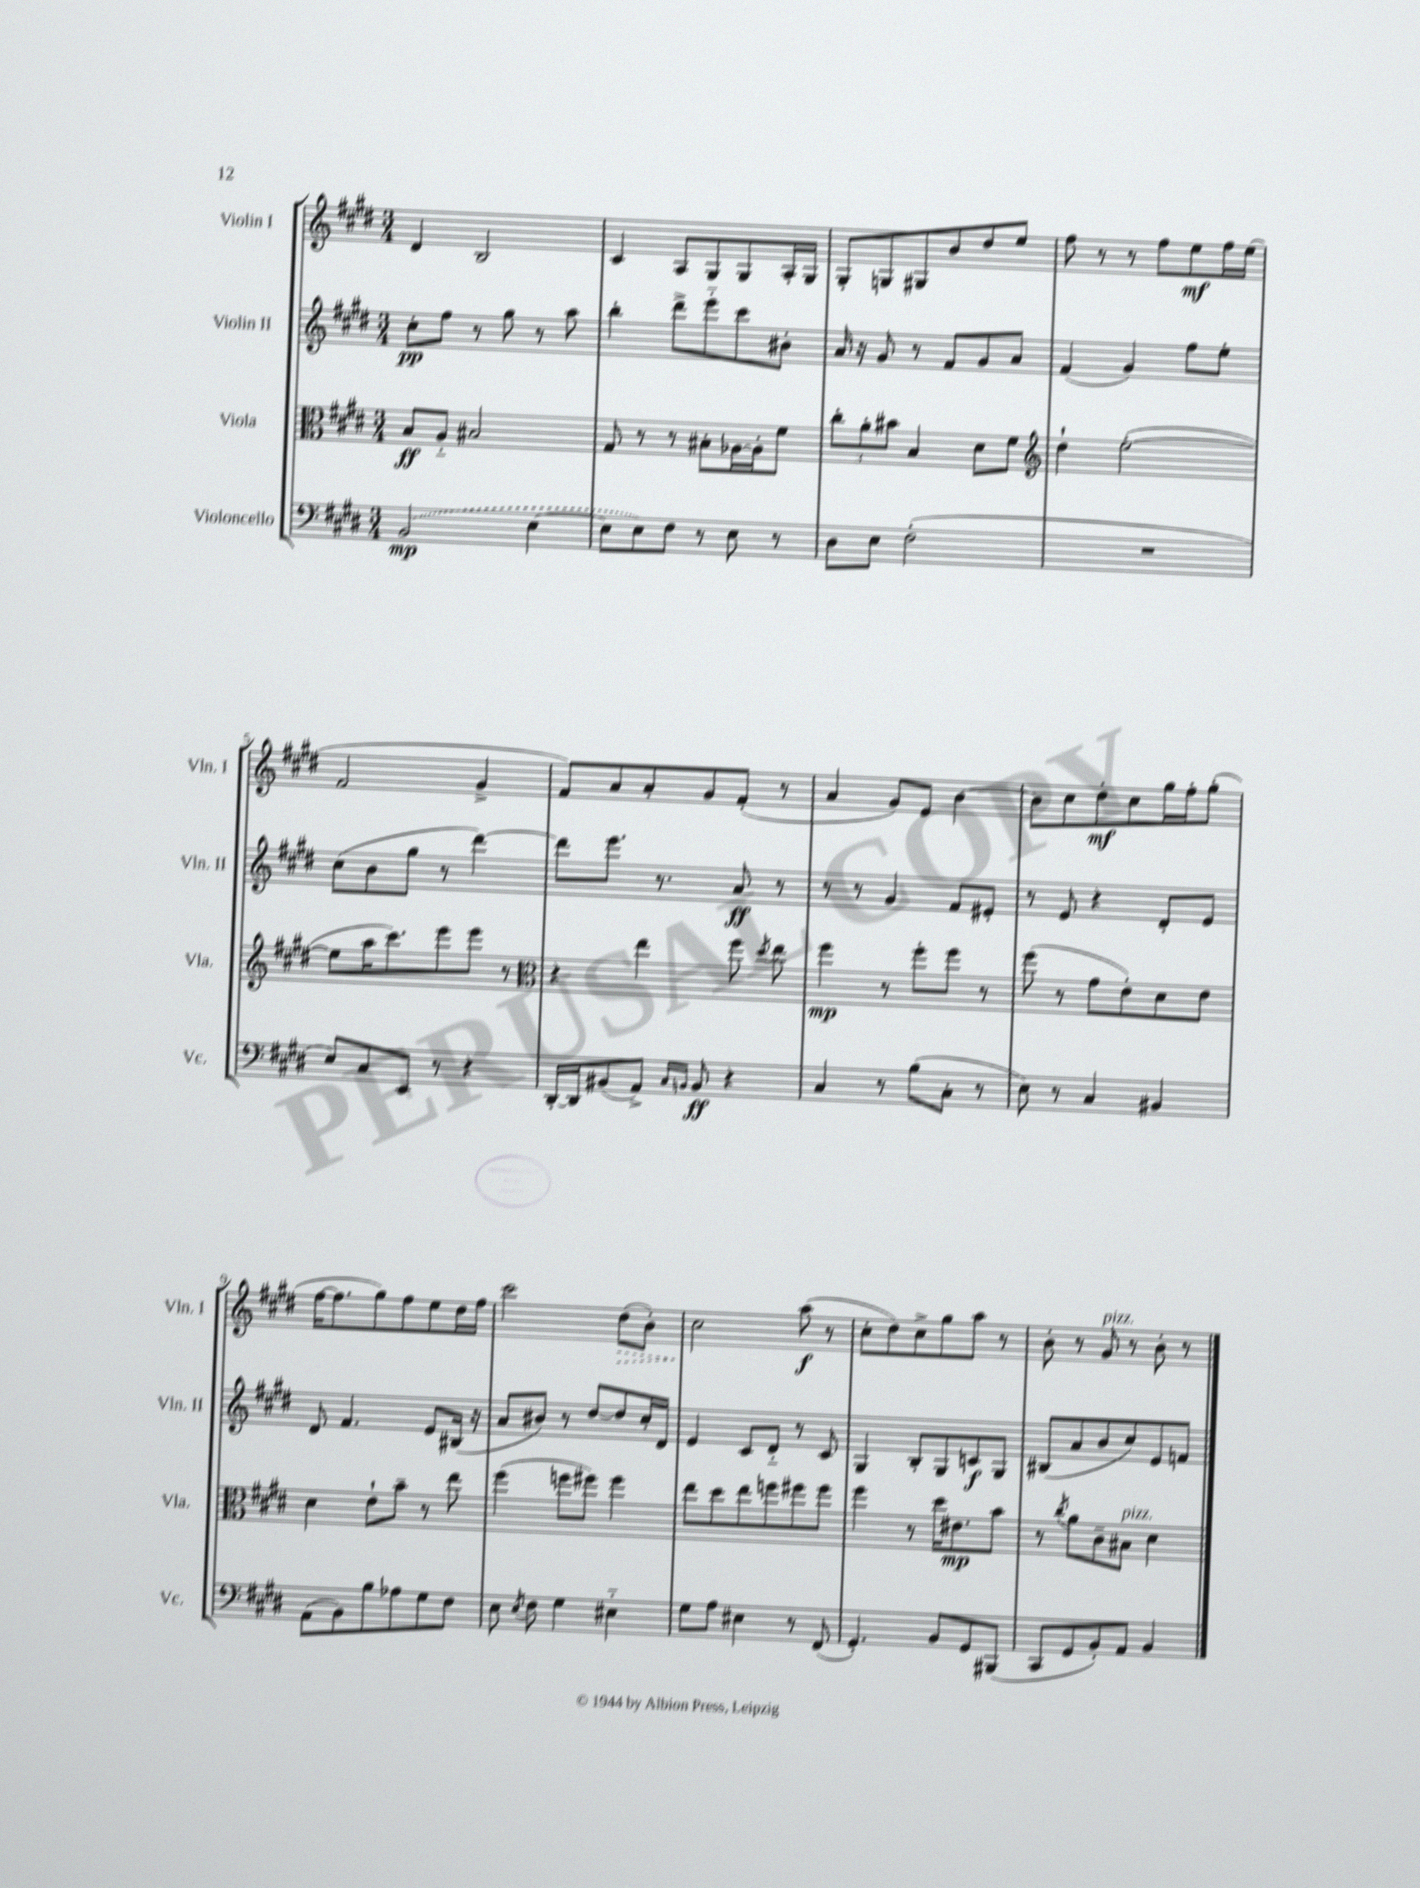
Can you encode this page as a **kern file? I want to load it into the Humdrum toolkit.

**kern	**dynam	**kern	**dynam	**kern	**dynam	**kern	**dynam
*part4	*part4	*part3	*part3	*part2	*part2	*part1	*part1
*staff4	*staff4	*staff3	*staff3	*staff2	*staff2	*staff1	*staff1
*I"Violoncello	*	*I"Viola	*	*I"Violin II	*	*I"Violin I	*
*I'Vc.	*	*I'Vla.	*	*I'Vln. II	*	*I'Vln. I	*
*clefF4	*	*clefC3	*	*clefG2	*	*clefG2	*
*k[f#c#g#d#]	*	*k[f#c#g#d#]	*	*k[f#c#g#d#]	*	*k[f#c#g#d#]	*
*M3/4	*	*M3/4	*	*M3/4	*	*M3/4	*
=1	=1	=1	=1	=1	=1	=1	=1
(2BB/	mp	8B/L	ff	8cc#'\L	pp	4d#/	.
.	.	8A/J	.	8ff#\J	.	.	.
.	.	2B#X/	.	8r	.	2B/	.
.	.	.	.	8gg#\	.	.	.
[4E\	.	.	.	8r	.	.	.
.	.	.	.	8aa\	.	.	.
=2	=2	=2	=2	=2	=2	=2	=2
8E\L]	.	8G#/	.	4bb'\	.	4c#/	.
8E\)	.	8r	.	.	.	.	.
8F#\J	.	8r	.	8ddd#^\L	.	8A/L	.
8r	.	8B#X'\L	.	8eee\	.	8G#/	.
8E\	.	[16A-X\L	.	8ccc#\	.	8G#/	.
.	.	16A-'\J]	.	.	.	.	.
8r	.	8f#\J	.	8b#X'\J	.	16A'/L	.
.	.	.	.	.	.	16G#/JJ	.
=3	=3	=3	=3	=3	=3	=3	=3
8D#\L	.	12cc#'\L	.	16a/	.	8G#'/L	.
.	.	.	.	16r	.	.	.
.	.	12a'\	.	.	.	.	.
8E\J	.	.	.	8g#/	.	8Gn/	.
.	.	12b#X\J	.	.	.	.	.
(2F#'\	.	4B/	.	8r	.	8G#X/	.
.	.	.	.	8f#/L	.	8b/	.
.	.	8d#\L	.	8g#/	.	8dd#/	.
.	.	8f#\J	.	8a/J	.	8ee/J	.
=4	=4	=4	=4	=4	=4	=4	=4
*	*	*clefG2	*	*	*	*	*
2.r	.	4dd#`\	.	(4f#/	.	8ff#\	.
.	.	.	.	.	.	8r	.
.	.	([2ee'\	.	4g#/)	.	8r	.
.	.	.	.	.	.	8ff#\L	.
.	.	.	.	8ff#\L	.	8ee\	mf
.	.	.	.	8ee'\J	.	16ff#\L	.
.	.	.	.	.	.	(16ee\JJ	.
!!LO:LB:g=z
=5	=5	=5	=5	=5	=5	=5	=5
8E/L)	.	8ee\L]	.	(8cc#\L	.	2f#/	.
8C#/	.	16aa\K	.	8b\	.	.	.
.	.	8.ccc#\)	.	.	.	.	.
8EE/J	.	.	.	8gg#\J	.	.	.
8r	.	8eee\	.	8r	.	.	.
4r	.	8eee\J	.	[4ddd#\)	.	4g#^/	.
.	.	8r	.	.	.	.	.
=6	=6	=6	=6	=6	=6	=6	=6
*	*	*clefC3	*	*	*	*	*
[16DD#'/LL	.	4r	.	8ddd#\L]	.	8f#/L)	.
16DD#/J]	.	.	.	.	.	.	.
(8BB#X/	.	.	.	8.eee\J	.	8a/	.
8AA^/J)	.	4ee\	.	.	.	8a'/	.
.	.	.	.	8.r	.	.	.
16qqC#/LL	.	.	.	.	.	.	.
16qqBBn/JJ	.	.	.	.	.	.	.
8BB/	ff	.	.	.	.	8g#/	.
4r	.	8ff#\	.	8a/	ff	(8f#'/J	.
.	.	8qdd#/	.	.	.	.	.
.	.	8ee\	.	8r	.	8r	.
=7	=7	=7	=7	=7	=7	=7	=7
4C#/	.	4ff#\	mp	8r	.	4a/	.
.	.	.	.	8r	.	.	.
8r	.	8r	.	4g#/	.	8g#/L)	.
(8B\L	.	8ff#'\L	.	.	.	8e/J	.
8C#'\J	.	8ff#\J	.	8f#/L	.	[4b\	.
8r	.	8r	.	8e#X'/J	.	.	.
=8	=8	=8	=8	=8	=8	=8	=8
8E\)	.	(8ff#\	.	8r	.	8b\L]	.
8r	.	8r	.	8e/	.	8cc#\	.
4C#/	.	8g#\L	.	4r	.	8dd#'\	mf
.	.	8e'\)	.	.	.	8cc#\	.
4BB#X/	.	8d#\	.	8d#'/L	.	16gg#\L	.
.	.	.	.	.	.	16ff#'\J	.
.	.	8e\J	.	8e/J	.	(8gg#'\J	.
!!LO:LB:g=z
=9	=9	=9	=9	=9	=9	=9	=9
(8AA\L	.	4d#\	.	8d#/	.	[16ff#\KL	.
.	.	.	.	.	.	8.ff#\]	.
8BB\)	.	.	.	4.f#/	.	.	.
8B\	.	8e`\L	.	.	.	8gg#\)	.
8A-X\	.	8b~\J	.	.	.	8ff#\	.
8G#\	.	8r	.	8e/L	.	8ee\	.
8F#\J	.	8ee\	.	(16B#X/Jk	.	16dd#\L	.
.	.	.	.	16r	.	16ff#\JJ	.
=10	=10	=10	=10	=10	=10	=10	=10
8E\	.	(4ff#\	.	8a/L	.	2ccc#\	.
8qE/	.	.	.	.	.	.	.
8F#\	.	.	.	8b#X/J)	.	.	.
4G#\	.	8ffn\L	.	8r	.	.	.
.	.	8ff#X\J)	.	[8dd#/L	.	.	.
!	!	!	!	!	!	!	!LO:HP:b
4E#X\	.	4ff#\	.	8dd#/]	.	(8dd#\L	>
.	.	.	.	16cc#'/L	.	8b'\J)	.
.	.	.	.	16d#/JJ	.	.	.
=11	=11	=11	=11	=11	=11	=11	=11
8G#\L	.	8ee\L	.	4e/	.	2cc#\	.
8A\J	.	8dd#\	.	.	.	.	.
4E#X\	.	8ee\	.	8c#/L	.	.	.
.	.	8ffn\	.	8d#/J	.	.	.
8r	.	8ff#X\	.	8r	.	(8aa\	] f
(8FF#/	.	8ff#\J	.	8c#/	.	8r	.
=12	=12	=12	=12	=12	=12	=12	=12
4.GG#'/)	.	4ff#\	.	4G#/	.	8cc#'\L	.
.	.	.	.	.	.	8dd#\)	.
.	.	8r	.	8B'/L	.	8cc#^\	.
8BB/L	.	16dd#\KL	.	8G#/	.	8gg#\	.
.	.	8.e#X\	mp	.	.	.	.
8GG#/	.	.	.	8cn/	f	8aa\J	.
(8BBB#X/J	.	8b\J	.	8G#/J	.	8r	.
=13	=13	=13	=13	=13	=13	=13	=13
8CC#/L	.	8r	.	(8B#X/L	.	8b'\	.
.	.	8qcc#/	.	.	.	.	.
8GG#/	.	8a\L	.	8a/	.	8r	.
!	!	!	!	!	!	!LO:TX:a:i:t=pizz.	!
8BB'/)	.	8c#~\	.	8b/	.	8g#/	.
!	!	!LO:TX:a:i:t=pizz.	!	!	!	!	!
8AA/J	.	8B#X\J	.	8cc#/)	.	8r	.
4BB/	.	4d#\	.	8e/	.	8b'\	.
.	.	.	.	8fn/J	.	8r	.
==	==	==	==	==	==	==	==
*-	*-	*-	*-	*-	*-	*-	*-
